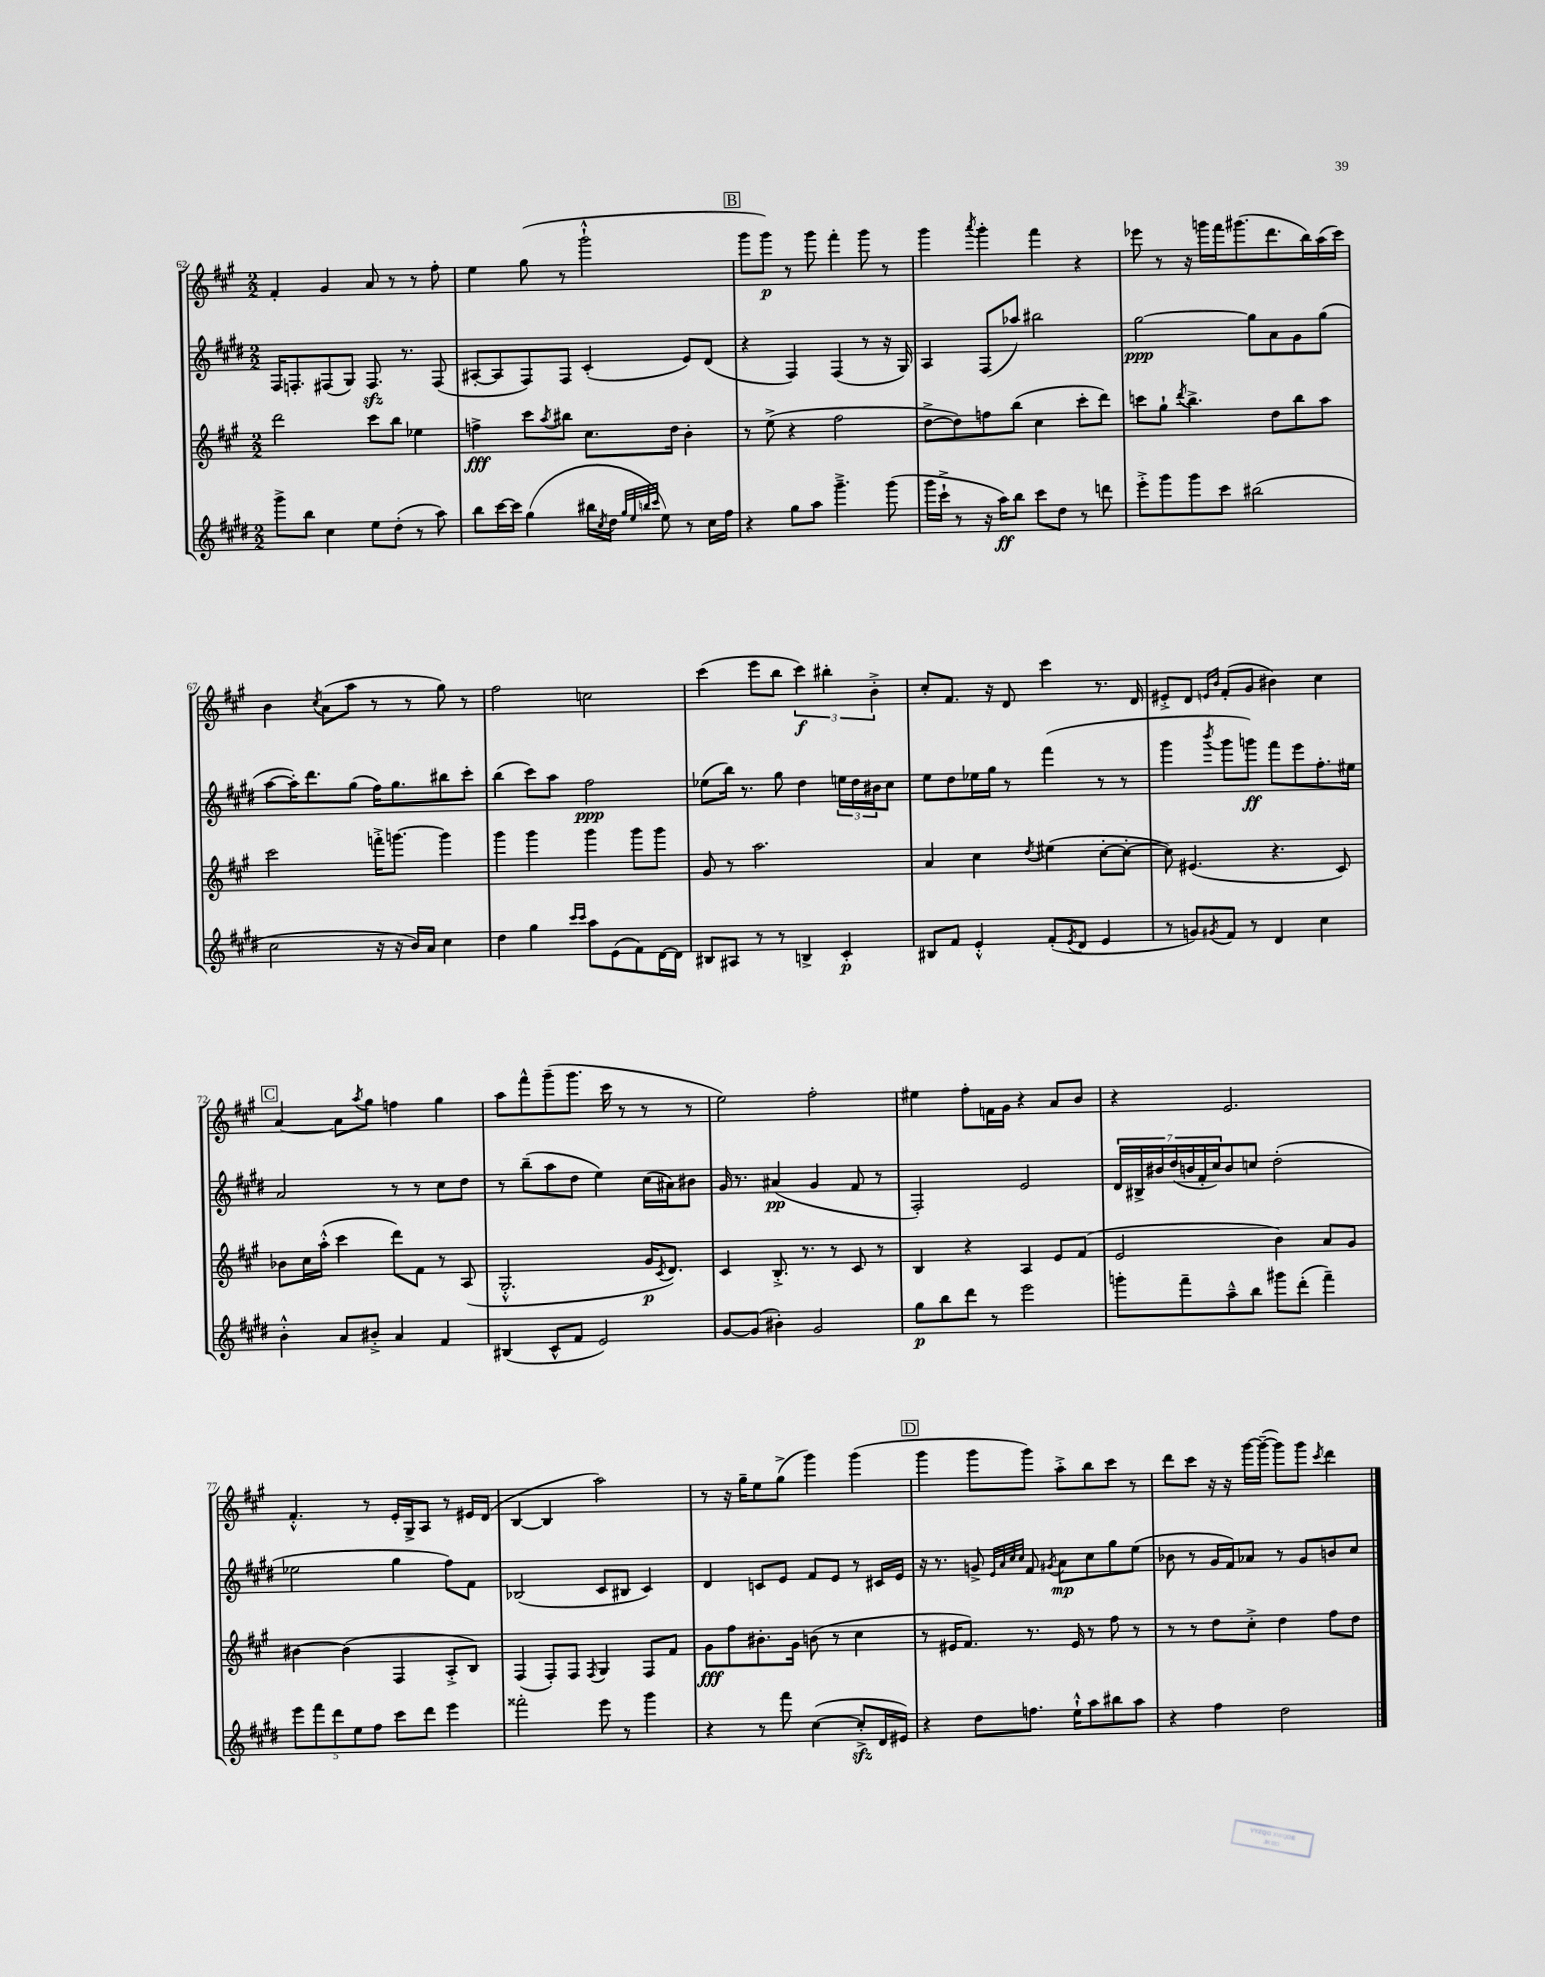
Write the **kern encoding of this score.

**kern	**dynam	**kern	**dynam	**kern	**dynam	**kern	**dynam
*part4	*part4	*part3	*part3	*part2	*part2	*part1	*part1
*staff4	*staff4	*staff3	*staff3	*staff2	*staff2	*staff1	*staff1
*clefG2	*	*clefG2	*	*clefG2	*	*clefG2	*
*k[f#c#g#d#]	*	*k[f#c#g#]	*	*k[f#c#g#d#]	*	*k[f#c#g#]	*
*M2/2	*	*M2/2	*	*M2/2	*	*M2/2	*
=62	=62	=62	=62	=62	=62	=62	=62
8ggg#^\L	.	2ddd\	.	16F#/KL	.	4f#'/	.
.	.	.	.	8.Fn'/	.	.	.
8bb\J	.	.	.	.	.	.	.
4cc#\	.	.	.	(8F#X/	.	4g#/	.
.	.	.	.	8G#/J)	.	.	.
8ee\L	.	8ccc#\L	.	8.F#zz/	.	8a/	.
(8dd#'\J	.	8bb\J	.	.	.	8r	.
.	.	.	.	8.r	.	.	.
8r	.	4ee-X\	.	.	.	8r	.
8aa\)	.	.	.	(8F#/	.	8ff#'\	.
=63	=63	=63	=63	=63	=63	=63	=63
8bb\L	.	4ffn^\	fff	[8A#X'/L	.	4ee\	.
[16ccc#\L	.	.	.	8A#/]	.	.	.
16ccc#\JJ]	.	.	.	.	.	.	.
(4gg#\	.	8ccc#\L	.	8F#/)	.	(8gg#\	.
.	.	8qaa/	.	.	.	.	.
.	.	8bb#X\J	.	8F#/J	.	8r	.
16bb#X\LL	.	8.cc#\L	.	(4c#'/	.	2ggg#`^^\	.
8qcc#/	.	.	.	.	.	.	.
16dd#\JJ	.	.	.	.	.	.	.
32qqgg#/LLL	.	.	.	.	.	.	.
32qqee/	.	.	.	.	.	.	.
32qqbbn/	.	.	.	.	.	.	.
32qqccc#/JJJ	.	.	.	.	.	.	.
8ee\)	.	.	.	.	.	.	.
.	.	16dd\Jk	.	.	.	.	.
8r	.	4b'\	.	8e/L)	.	.	.
16cc#\LL	.	.	.	(8d#/J	.	.	.
16ff#\JJ	.	.	.	.	.	.	.
!!LO:REH:place=s1:t=B
=64	=64	=64	=64	=64	=64	=64	=64
4r	.	8r	.	4r	.	8ggg#\L	.
.	.	(8ee^\	.	.	.	8ggg#\J)	p
8gg#\L	.	4r	.	4F#/)	.	8r	.
8aa\J	.	.	.	.	.	8ggg#\	.
4.ggg#~^\	.	2ff#\	.	(4F#/	.	4fff#'\	.
.	.	.	.	8r	.	8ggg#\	.
(8ggg#\	.	.	.	16r	.	8r	.
.	.	.	.	16G#/)	.	.	.
=65	=65	=65	=65	=65	=65	=65	=65
16ggg#\LL	.	[8dd^\L	.	4A/	.	4ggg#\	.
16ccc#`^\JJ	.	.	.	.	.	.	.
8r	.	8dd\])	.	.	.	.	.
.	.	.	.	.	.	8qaaa/	.
16r	.	8ffn\	.	(8F#/L	.	4ggg#'\	.
16aa\KL)	ff	.	.	.	.	.	.
8bb\J	.	(8bb\J	.	8aa-X/J)	.	.	.
8ccc#\L	.	4cc#\	.	2bb#X\	.	4fff#\	.
8dd#\J	.	.	.	.	.	.	.
8r	.	8ccc#'\L	.	.	.	4r	.
8dddn\	.	8ddd\J)	.	.	.	.	.
=66	=66	=66	=66	=66	=66	=66	=66
8eee'^\L	.	8cccn\L	.	[2gg#\	ppp	8eee-X\	.
8ggg#\	.	8gg#`\J	.	.	.	8r	.
.	.	8qddd/	.	.	.	.	.
8ggg#\	.	4.bb^\	.	.	.	16r	.
.	.	.	.	.	.	16gggn\LL	.
8ccc#\J	.	.	.	.	.	16fff#\J	.
.	.	.	.	.	.	(8.ggg#X\	.
(2bb#X\	.	.	.	8gg#\L]	.	.	.
.	.	8dd\L	.	8a\	.	8.ddd\	.
.	.	8bb\	.	8g#\	.	.	.
.	.	.	.	.	.	16bb\L)	.
.	.	8aa\J	.	(8gg#\J	.	(16aa\	.
.	.	.	.	.	.	16ccc#\JJ)	.
!!LO:LB:g=z
=67	=67	=67	=67	=67	=67	=67	=67
2cc#\	.	2ccc#\	.	[8aa\L	.	4b\	.
.	.	.	.	16aa'\K])	.	.	.
.	.	.	.	8.ddd#\	.	.	.
.	.	.	.	.	.	8qcc#/	.
.	.	.	.	.	.	(8a\L	.
.	.	.	.	(8gg#\J	.	8aa\J	.
16r	.	16fffn'^\KL	.	16ff#\KL)	.	8r	.
16r	.	[8.gggn\J	.	8.gg#\	.	.	.
16b/LL)	.	.	.	.	.	8r	.
16a/JJ	.	.	.	.	.	.	.
4cc#\	.	4ggg\]	.	8bb#X\	.	8gg#\)	.
.	.	.	.	8ccc#'\J	.	8r	.
=68	=68	=68	=68	=68	=68	=68	=68
4dd#\	.	4ggg#\	.	(4bb\	.	2ff#\	.
4gg#\	.	4ggg#\	.	8ccc#\L)	.	.	.
.	.	.	.	8aa\J	.	.	.
16qqccc#/LL	.	.	.	.	.	.	.
16qqccc#/JJ	.	.	.	.	.	.	.
8aa\L	.	4ggg#\	.	2ff#\	ppp	2ccn\	.
(8e\	.	.	.	.	.	.	.
8f#\)	.	8ggg#\L	.	.	.	.	.
[16d#\L	.	8ggg#\J	.	.	.	.	.
16d#\JJ]	.	.	.	.	.	.	.
=69	=69	=69	=69	=69	=69	=69	=69
8B#X/L	.	8g#/	.	(8ee-X\L	.	(4ccc#\	.
8A#X/J	.	8r	.	16bb\Jk)	.	.	.
.	.	.	.	8.r	.	.	.
8r	.	2.aa\	.	.	.	8eee\L	.
8r	.	.	.	8gg#\	.	8bb\J	.
4Bn^/	.	.	.	4dd#\	.	6ccc#\)	f
.	.	.	.	.	.	6bb#X'\	.
4c#'/	p	.	.	24een\LL	.	.	.
.	.	.	.	24dd#\	.	.	.
.	.	.	.	24b#X\J	.	6b'^\	.
.	.	.	.	8cc#\J	.	.	.
=70	=70	=70	=70	=70	=70	=70	=70
8B#X/L	.	4a/	.	8ee\L	.	8cc#'/L	.
8f#/J	.	.	.	8dd#\	.	8.f#/J	.
4e'^^/	.	4cc#\	.	16ee-X\L	.	.	.
.	.	.	.	16gg#\JJ	.	16r	.
.	.	.	.	8r	.	8d/	.
.	.	8qdd/	.	.	.	.	.
(8f#'/L	.	(4ee#X\	.	(4fff#\	.	4ccc#\	.
8qe/	.	.	.	.	.	.	.
8d#/J	.	.	.	.	.	.	.
4e/	.	[8cc#'\L	.	8r	.	8.r	.
.	.	8cc#'\J_	.	8r	.	.	.
.	.	.	.	.	.	16d/	.
=71	=71	=71	=71	=71	=71	=71	=71
8r	.	8cc#\])	.	4ggg#\	.	8e#X'^/L	.
8gn/L)	.	(4.e#X/	.	.	.	8d/J	.
.	.	.	.	.	.	16qqen/LL	.
8qg#X/	.	.	.	8qbbb/	.	16qqb/JJ	.
8f#/J	.	.	.	8ggg#\L	.	(8f#'/L	.
8r	.	.	.	8gggn\J)	ff	8g#/J	.
4d#/	.	4.r	.	8fff#\L	.	4b#X\)	.
.	.	.	.	8eee\	.	.	.
4cc#\	.	.	.	8.ff#'\	.	4cc#\	.
.	.	8c#/)	.	.	.	.	.
.	.	.	.	16ee#X\Jk	.	.	.
!!LO:LB:g=z
!!LO:REH:place=s1:t=C
=72	=72	=72	=72	=72	=72	=72	=72
4b'^^\	.	8b-X\L	.	2a/	.	[4a/	.
.	.	16cc#\L	.	.	.	.	.
.	.	(16aa'^^\JJ	.	.	.	.	.
8a/L	.	4ccc#\	.	.	.	8a\L]	.
.	.	.	.	.	.	8qaa/	.
8b#X'^/J	.	.	.	.	.	8gg#\J	.
4a/	.	8ddd\L)	.	8r	.	4ffn\	.
.	.	8f#\J	.	8r	.	.	.
4f#/	.	8r	.	8cc#\L	.	4gg#\	.
.	.	(8A/	.	8dd#\J	.	.	.
=73	=73	=73	=73	=73	=73	=73	=73
(4B#X/	.	2.G#'^^/	.	8r	.	8aa\L	.
.	.	.	.	(8bb~\L	.	8fff#^^\	.
8c#^^/L	.	.	.	8aa\	.	(8ggg#~\	.
8f#/J	.	.	.	8dd#\J	.	8.ggg#\J	.
2e/)	.	.	.	4ee\)	.	.	.
.	.	.	.	.	.	16ccc#\	.
.	.	.	.	.	.	8r	.
.	.	16g#/KL	p	(16cc#\LL	.	8r	.
.	.	8qc#/	.	.	.	.	.
.	.	8.d/J)	.	16a#X\J)	.	.	.
.	.	.	.	8b#X\J	.	8r	.
=74	=74	=74	=74	=74	=74	=74	=74
[8g#/L	.	4c#/	.	16g#/	.	2ee\)	.
.	.	.	.	8.r	.	.	.
(8g#/J]	.	.	.	.	.	.	.
4b#X'\)	.	8.B'^/	.	(4a#X/	pp	.	.
.	.	8.r	.	.	.	.	.
2g#/	.	.	.	4g#/	.	2ff#'\	.
.	.	8r	.	.	.	.	.
.	.	8c#/	.	8f#/	.	.	.
.	.	8r	.	8r	.	.	.
=75	=75	=75	=75	=75	=75	=75	=75
8gg#\L	p	4B/	.	2F#'/)	.	4ee#X\	.
8bb\	.	.	.	.	.	.	.
8ddd#\J	.	4r	.	.	.	8ff#'\L	.
8r	.	.	.	.	.	16fn\L	.
.	.	.	.	.	.	16g#\JJ	.
2eee\	.	4A/	.	2e/	.	4r	.
.	.	8e/L	.	.	.	8a/L	.
.	.	(8f#/J	.	.	.	8b/J	.
=76	=76	=76	=76	=76	=76	=76	=76
8gggn'\L	.	2e/	.	28d#/LL	.	4r	.
.	.	.	.	28B#X^/	.	.	.
.	.	.	.	28b#X/	.	.	.
.	.	.	.	(28dd#/	.	.	.
8fff#~\	.	.	.	.	.	.	.
.	.	.	.	28bn/	.	.	.
.	.	.	.	28f#'/	.	.	.
.	.	.	.	28cc#/J)	.	.	.
8aa~^^\	.	.	.	8b/	.	2.e/	.
8bb\J	.	.	.	8ccn/J	.	.	.
8ggg#X\L	.	4b\)	.	(2dd#'\	.	.	.
(8ddd#'\J	.	.	.	.	.	.	.
4fff#~\)	.	8a/L	.	.	.	.	.
.	.	8g#/J	.	.	.	.	.
!!LO:LB:g=z
=77	=77	=77	=77	=77	=77	=77	=77
10eee\L	.	[4b#X\	.	2ee-X\	.	4.f#'^^/	.
10fff#\	.	.	.	.	.	.	.
10ddd#\	.	.	.	.	.	.	.
.	.	(4b#\]	.	.	.	.	.
10ee\	.	.	.	.	.	.	.
.	.	.	.	.	.	8r	.
10ff#\J	.	.	.	.	.	.	.
8ccc#\L	.	4F#/	.	4gg#\	.	16e'/LL	.
.	.	.	.	.	.	16G#^/J	.
8ddd#\J	.	.	.	.	.	8A/J	.
4eee\	.	8A'^/L	.	8ff#\L)	.	8r	.
.	.	8B/J)	.	8f#\J	.	16e#X/LL	.
.	.	.	.	.	.	(16d/JJ	.
=78	=78	=78	=78	=78	=78	=78	=78
2fff##X'\	.	(4F#/	.	(2B-X/	.	[4B/	.
.	.	8F#'/L)	.	.	.	4B/]	.
.	.	8F#/J	.	.	.	.	.
.	.	8qF#/	.	.	.	.	.
8eee\	.	4G#/	.	8c#/L	.	2aa\)	.
8r	.	.	.	8B#X/J	.	.	.
4ggg#\	.	8F#/L	.	4c#/)	.	.	.
.	.	8f#/J	.	.	.	.	.
=79	=79	=79	=79	=79	=79	=79	=79
4r	.	8g#\L	fff	4d#/	.	8r	.
.	.	8ff#\	.	.	.	16r	.
.	.	.	.	.	.	16gg#~\KL	.
8r	.	8.b#X'\	.	8cn/L	.	8ee\	.
8fff#\	.	.	.	8e/J	.	(8gg#^\J	.
.	.	16g#\Jk	.	.	.	.	.
([4cc#\	.	(8bn\	.	8f#/L	.	4ggg#\)	.
.	.	8r	.	8e/J	.	.	.
8cc#zz'^/L]	.	4cc#\	.	8r	.	(4ggg#\	.
16d#/L	.	.	.	16c#X/LL	.	.	.
16e#X/JJ)	.	.	.	16e/JJ	.	.	.
!!LO:REH:place=s1:t=D
=80	=80	=80	=80	=80	=80	=80	=80
4r	.	8r	.	16r	.	4ggg#\	.
.	.	.	.	8.r	.	.	.
.	.	16e#X/KL	.	.	.	.	.
.	.	8.f#/J)	.	.	.	.	.
8dd#\L	.	.	.	8gn^/	.	8ggg#\L	.
.	.	.	.	32qqe/LLL	.	.	.
.	.	.	.	32qqa/	.	.	.
.	.	.	.	32qqcc#/	.	.	.
.	.	.	.	32qqcc#/JJJ	.	.	.
8.ffn\J	.	8.r	.	8f#/	.	8ggg#\J)	.
.	.	.	.	8qg#X/	.	.	.
.	.	.	.	8a\L	mp	8aa'^\L	.
16ee`^^\KL	.	16e#/	.	.	.	.	.
8aa\	.	8r	.	8cc#\	.	8bb\	.
8bb#X\	.	8ff#\	.	8gg#\	.	8ccc#\J	.
8aa\J	.	8r	.	(8ee\J	.	8r	.
=81	=81	=81	=81	=81	=81	=81	=81
4r	.	8r	.	8b-X\	.	8ddd\L	.
.	.	8r	.	8r	.	8ccc#\J	.
4ff#\	.	8dd\L	.	16g#/LL	.	16r	.
.	.	.	.	16f#/J)	.	16r	.
.	.	8cc#'^\J	.	8a-X/J	.	[16ggg#\LL	.
.	.	.	.	.	.	(16ggg#~\JJ_	.
2dd#\	.	4dd\	.	8r	.	8ggg#\L])	.
.	.	.	.	8g#/L	.	8ggg#\J	.
.	.	.	.	.	.	8qccc#/	.
.	.	8ff#\L	.	8bn/	.	4ddd\	.
.	.	8dd\J	.	8cc#/J	.	.	.
==	==	==	==	==	==	==	==
*-	*-	*-	*-	*-	*-	*-	*-
